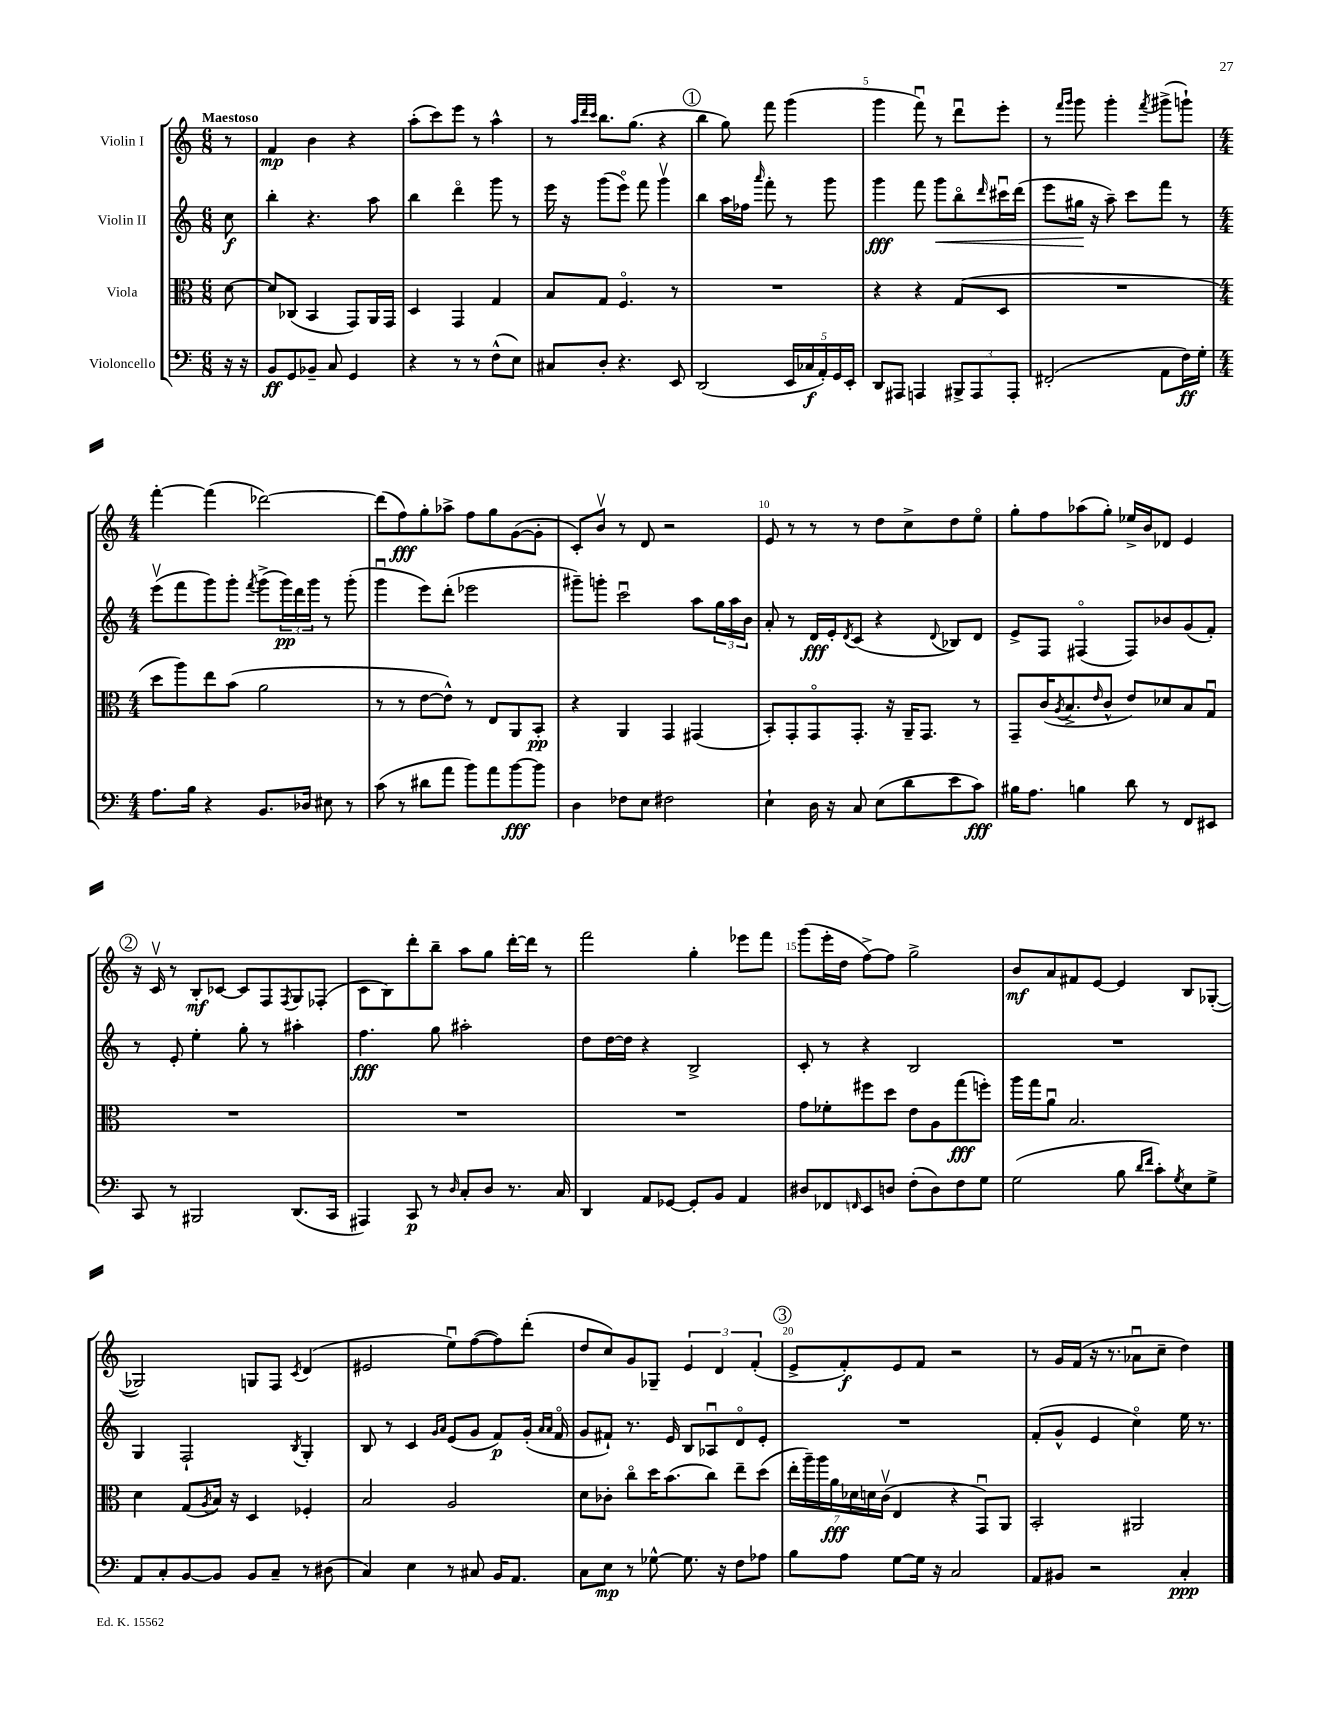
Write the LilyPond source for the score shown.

<<
\new StaffGroup <<
\new Staff = "s0" \with { instrumentName = "Violin I" } {
    \clef treble \key c \major \numericTimeSignature \time 6/8 \partial 8 \tempo "Maestoso"
    r8 |
    f'4\mp b'4 r4 |
    a''8-.( c'''8) e'''8 r8 a''4-^ |
    r8 \grace { a''32 d'''32 c'''32 } b''8. g''8.( r4 |
    \mark \markup { \circle "1" } b''4 g''8) f'''8 g'''4( |
    g'''4 f'''8\downbow) r8 d'''8\downbow e'''8-. |
    r8 \grace { f'''16 g'''16 } g'''8 g'''4-. \acciaccatura { f'''8 } gis'''8->( g'''8-!) |
    \numericTimeSignature \time 4/4 f'''4~-. f'''4( des'''2~) |
    des'''8( f''8\fff) g''8-. aes''8-> f''8 g''8 g'8~( g'8-. |
    c'8-.) b'8\upbow r8 d'8 r2 |
    e'8 r8 r8 r8 d''8 c''8-> d''8 e''8\flageolet |
    g''8-. f''8 aes''8( g''8-.) ees''16-> b'16 des'8 e'4 |
    \mark \markup { \circle "2" } r16 c'16\upbow r8 b8-.\mf ces'8~ ces'8 f8 \acciaccatura { f8 } g8 fes8-.( |
    c'8 b8) d'''8-. b''8-- a''8 g''8 d'''16~-. d'''16 r8 |
    f'''2 g''4-. ees'''8 f'''8 |
    g'''8( e'''16-. d''16 f''8~->) f''8 g''2-> |
    b'8\mf a'8 fis'8 e'8~ e'4 b8 ges8~-.( |
    ges2) g8 f8 \acciaccatura { c'8 } d'4( |
    eis'2 e''8\downbow) f''8~( f''8) d'''8-.( |
    d''8 c''8) g'8 ges8-- \tuplet 3/2 { e'4 d'4 f'4-.( } |
    \mark \markup { \circle "3" } e'8-> f'8-.\f) e'8 f'8 r2 |
    r8 g'16 f'16( r16 r8. aes'8\downbow c''8-- d''4) \bar "|." |
}
\new Staff = "s1" \with { instrumentName = "Violin II" } {
    \clef treble \key c \major \numericTimeSignature \time 6/8 \partial 8
    c''8\f |
    b''4-. r4. a''8 |
    b''4 d'''4\flageolet g'''8 r8 |
    e'''16 r16 g'''8( e'''8\flageolet) f'''8 g'''4\upbow |
    \mark \markup { \circle "1" } b''4 a''16 fes''16 \grace { a'''16 } f'''8-. r8 g'''8 |
    g'''4\fff f'''8 g'''8\< b''8\flageolet \grace { d'''16 } cis'''16\downbow d'''16( |
    e'''8 gis''16\! r16 a''8--) c'''8 f'''8 r8 |
    \numericTimeSignature \time 4/4 e'''8\upbow( f'''8 g'''8) g'''8-. \acciaccatura { f'''8 } g'''8->( \tuplet 3/2 { g'''16\pp) d'''16 g'''16 } r8 g'''8-.( |
    g'''4\downbow e'''8) d'''8-.( ees'''2 |
    gis'''8--) g'''8-. c'''2\downbow a''8 \tuplet 3/2 { g''16 a''16 b'16 } |
    a'8-. r8 d'16\fff e'16-. \acciaccatura { d'8 } c'8( r4 \appoggiatura { d'8 } bes8) d'8 |
    e'8-> f8 fis4\flageolet( fis8) bes'8 g'8( f'8-.) |
    \mark \markup { \circle "2" } r8 e'8-. e''4-. g''8-. r8 ais''4-. |
    f''4.\fff g''8 ais''2-. |
    d''8 d''16~ d''16 r4 b2-> |
    c'8-. r8 r4 b2 |
    R1 |
    g4 f2-! \acciaccatura { b8 } g4-. |
    b8 r8 c'4 \grace { g'16 a'16 } e'8( g'8 f'8\p) g'16-.( \grace { a'16 a'16 } f'16\flageolet |
    g'8 fis'8-!) r8. e'16 b8 aes8\downbow d'8\flageolet e'8-. |
    \mark \markup { \circle "3" } R1 |
    f'8-.( g'8-^ e'4 c''4\flageolet) e''16 r8. \bar "|." |
}
\new Staff = "s2" \with { instrumentName = "Viola" } {
    \clef alto \key c \major \numericTimeSignature \time 6/8 \partial 8
    d'8~ |
    d'8 ces8( b,4 g,8) a,16 g,16 |
    d4 g,4 g4 |
    b8 g8 f4.\flageolet r8 |
    \mark \markup { \circle "1" } R2. |
    r4 r4 g8( d8 |
    R2. |
    \numericTimeSignature \time 4/4 d''8 a''8) e''8 b'8( a'2 |
    r8 r8 e'8~ e'8-^) r8 e8 a,8 b,8-.\pp |
    r4 a,4 g,4 gis,4( |
    b,8-.) g,8-. g,8\flageolet g,8.-. r16 a,16-- g,8. r8 |
    g,8-- c'16( \acciaccatura { a8 } b8.-> \grace { e'16 } c'8-^ e'8) des'8 b8 g8\downbow |
    \mark \markup { \circle "2" } R1 |
    R1 |
    R1 |
    g'8 fes'8-. fis''8 d''8 e'8 a8 g''8\fff( f''8-.) |
    a''16 g''16 a'8\downbow b2. |
    d'4 g8( \acciaccatura { a8 } b16) r16 d4 fes4-. |
    b2 a2 |
    d'8 ces'8-. c''8\flageolet d''16 b'8.( c''8) e''8-- d''8( |
    \mark \markup { \circle "3" } \tuplet 7/4 { e''16-. a''16--) a''16 a'16\fff des'16 d'16 c'16\upbow( } e4 r4 g,8\downbow) a,8 |
    b,2-. ais,2 \bar "|." |
}
\new Staff = "s3" \with { instrumentName = "Violoncello" } {
    \clef bass \key c \major \numericTimeSignature \time 6/8 \partial 8
    r16 r16 |
    b,8\ff g,8 bes,8-- c8 g,4 |
    r4 r8 r8 f8-^( e8) |
    cis8 d8-. r4. e,8 |
    \mark \markup { \circle "1" } d,2( \tuplet 5/4 { e,16 ces16\f a,16-.) g,16 e,16-. } |
    d,8 ais,,8 a,,4 \tuplet 3/2 { bis,,8-> a,,8 a,,8-. } |
    fis,2-.( a,8 f16\ff) g16-. |
    \numericTimeSignature \time 4/4 a8. b16 r4 b,8. des16 eis8 r8 |
    c'8( r8 dis'8 a'8 b'8) a'8 b'8~\fff b'8 |
    d4 fes8 e8 fis2 |
    e4-! d16 r16 c8 e8( d'8 e'8 c'8\fff) |
    bis16 a8. b4 d'8 r8 f,8 eis,8 |
    \mark \markup { \circle "2" } c,8 r8 bis,,2 d,8.( c,16 |
    ais,,4) c,8\p r8 \grace { d16 } c8-. d8 r8. c16 |
    d,4 a,8 ges,8~ ges,8-. b,8 a,4 |
    dis8 fes,8 \grace { f,16 } e,8 d8 f8-.( d8) f8 g8 |
    g2( b8 \grace { d'16 f'16 } c'8-.) \acciaccatura { g8 } e8 g8-> |
    a,8 c8-. b,8~ b,8 b,8 c8-- r8 dis8( |
    c4) e4 r8 cis8 b,16 a,8. |
    c8 e8\mp r8 ges8~-^ ges8. r16 f8 aes8 |
    \mark \markup { \circle "3" } b8 a8 g8~ g16 r16 c2 |
    a,8 bis,8 r2 c4-.\ppp \bar "|." |
}
>>
>>
\layout { \context { \Score \override BarNumber.break-visibility = ##(#f #t #t) barNumberVisibility = #(every-nth-bar-number-visible 5) } }
